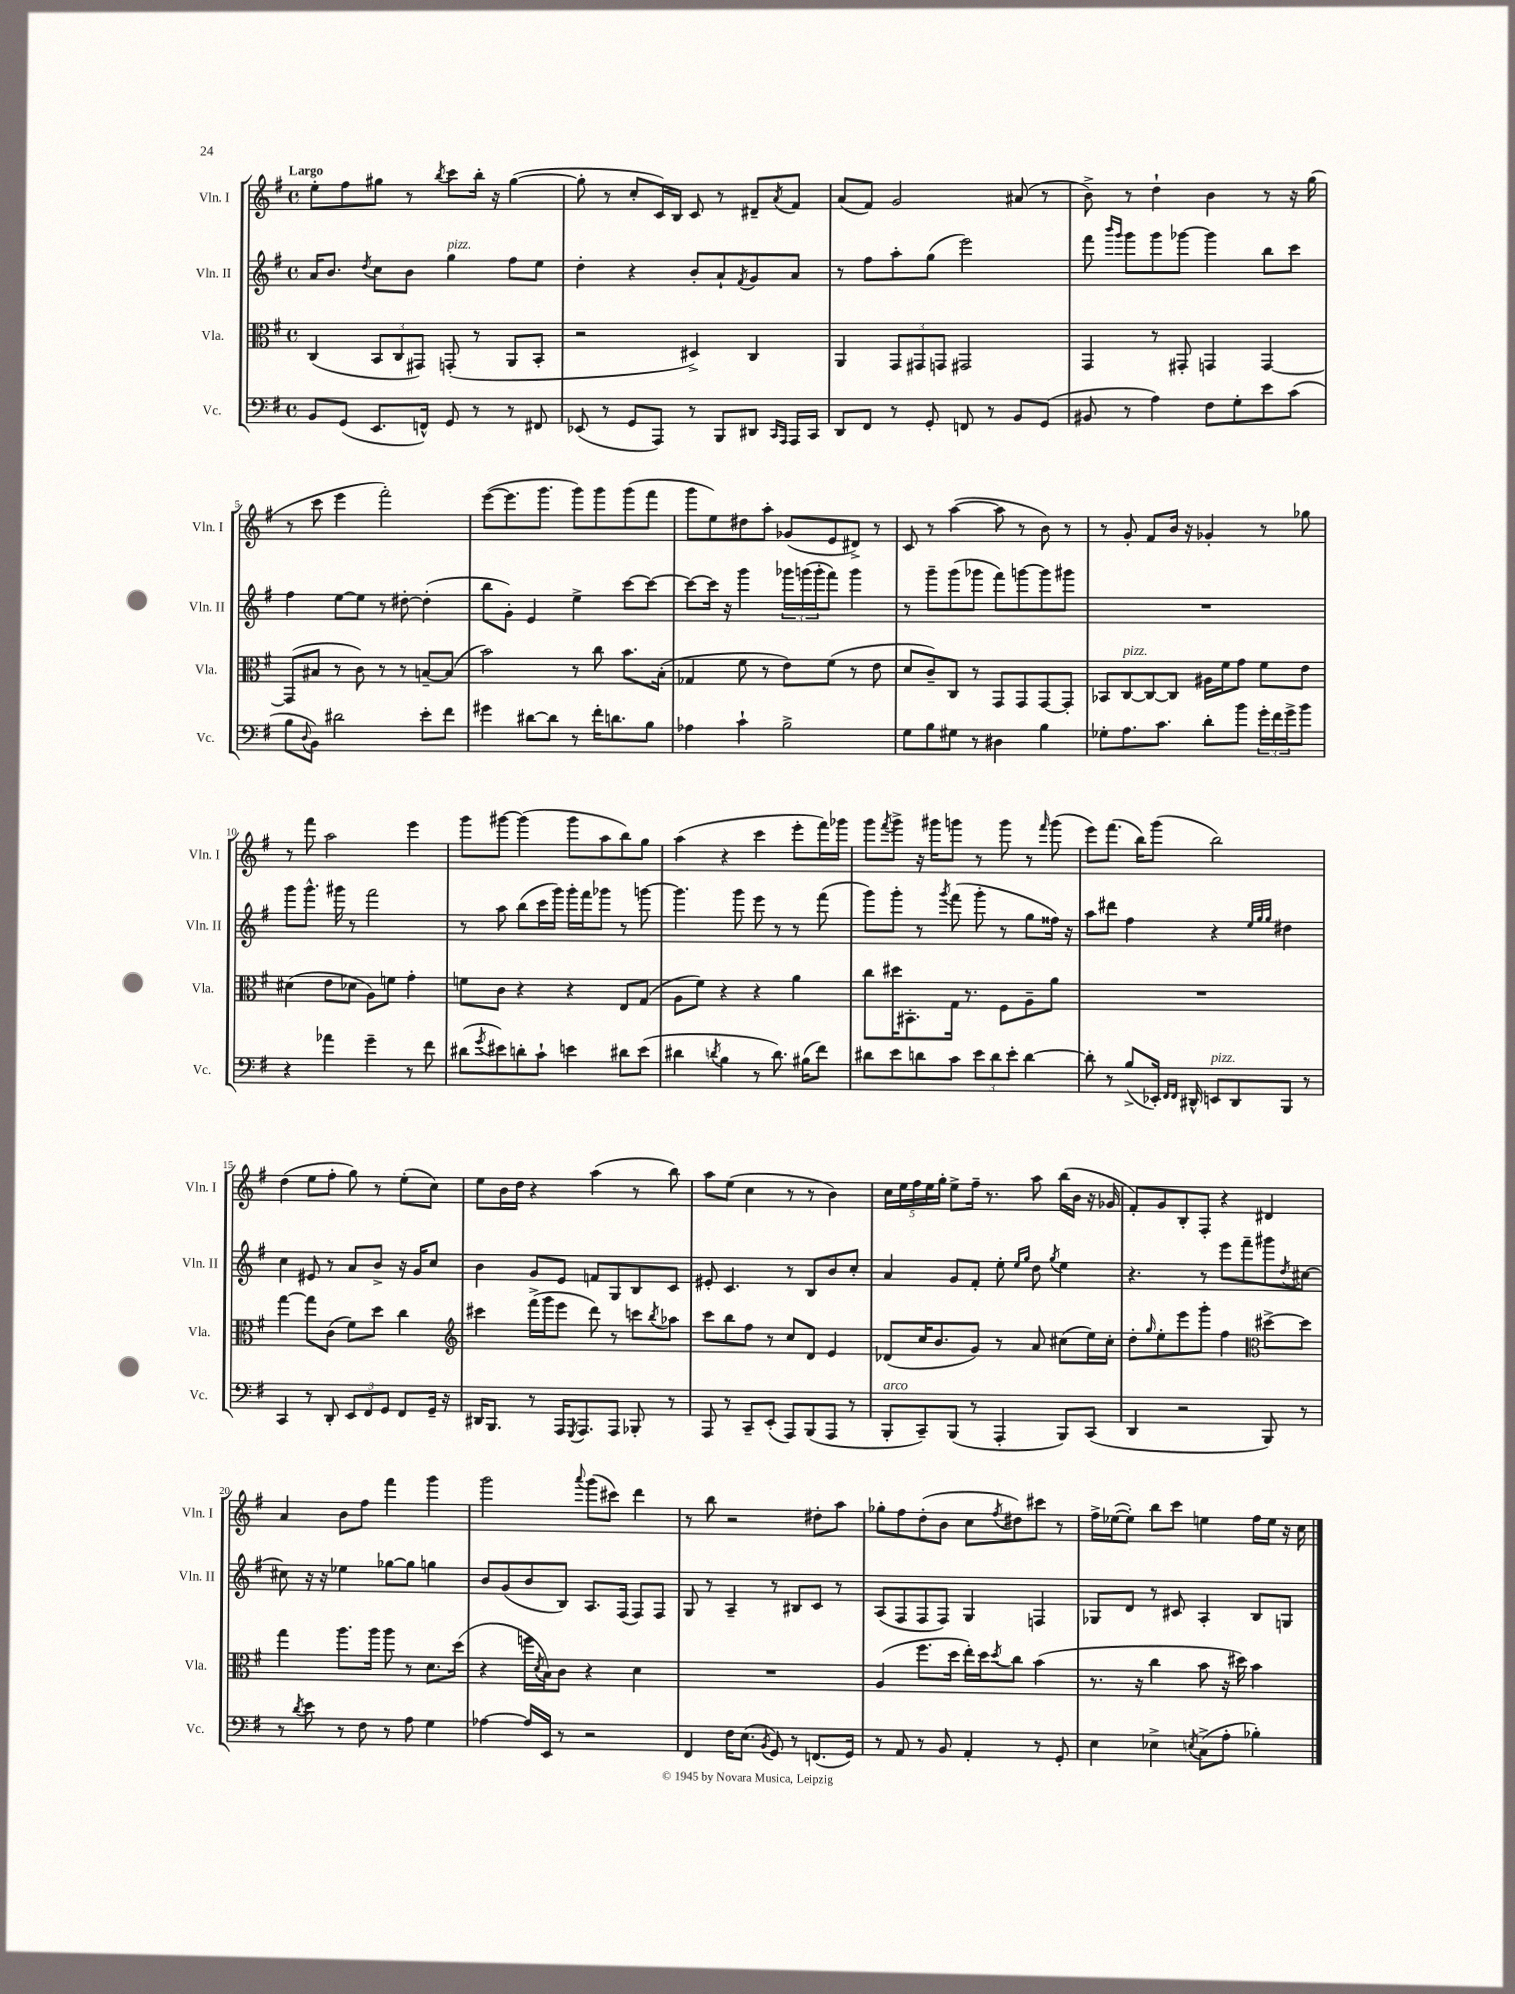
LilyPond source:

<<
\new StaffGroup <<
\new Staff = "s0" \with { instrumentName = "Vln. I" shortInstrumentName = "Vln. I" } {
    \clef treble \key g \major \defaultTimeSignature \time 4/4 \tempo "Largo"
    e''8-. fis''8 gis''8 r8 \acciaccatura { b''8 } c'''8 b''16-. r16 gis''4~( |
    gis''8-. r8 c''8-. c'16) b16 c'8 r8 dis'8-- \acciaccatura { a'8 } fis'8 |
    a'8( fis'8) g'2 ais'8( r8 |
    b'8->) r8 d''4-! b'4 r8 r16 g''16( |
    r8 c'''8 e'''4 fis'''2-.) |
    e'''8~( e'''8. g'''8. g'''8) g'''8 g'''8( fis'''8 |
    g'''8 e''8) dis''8 a''8-. ges'8( e'8 dis'8->) r8 |
    c'8 r8 a''4~( a''8 r8 b'8) r8 |
    r8 g'8-. fis'8 b'16 r16 ges'4-. r8 ges''8 |
    r8 fis'''8 a''2 e'''4 |
    g'''8 gis'''8~ gis'''4( gis'''8 a''8 b''8) g''8 |
    a''4( r4 c'''4 e'''8-. fis'''16) ges'''16 |
    g'''8 \acciaccatura { fis'''8 } g'''8-> r16 gis'''16 g'''8 r8 g'''8 r8 \grace { fis'''16 } g'''8( |
    e'''8) fis'''8.( b''16) g'''8( b''2) |
    d''4( e''8 fis''8-. g''8) r8 e''8-.( c''8) |
    e''8 b'16 d''16 r4 a''4( r8 b''8) |
    a''8 e''8( c''4 r8 r8 b'4) |
    \tuplet 5/4 { c''16 e''16 fis''16 e''16 g''16-. } e''8-> fis''16-- r8. a''8 b''16( b'16 r16 ges'16 |
    fis'8-.) g'8 b8-. fis8-. r4 dis'4 |
    a'4 b'8 fis''8 fis'''4 g'''4 |
    g'''2 \appoggiatura { a'''8 } g'''8( cis'''8) d'''4 |
    r8 b''8 r2 dis''8-. a''8 |
    ges''8-. fis''8 d''8-.( b'8 c''8 \acciaccatura { fis''8 } dis''8) cis'''8 r8 |
    fis''16-> ees''16~( ees''8-.) b''8 c'''8 e''4 fis''16 e''16 r16 c''16 \bar "|." |
}
\new Staff = "s1" \with { instrumentName = "Vln. II" shortInstrumentName = "Vln. II" } {
    \clef treble \key g \major \defaultTimeSignature \time 4/4
    a'16 b'8. \acciaccatura { d''8 } c''8 b'8 g''4^\markup { \italic "pizz." } fis''8 e''8 |
    d''4-. r4 b'8-. a'8-! \acciaccatura { fis'8 } g'8 a'8 |
    r8 fis''8 a''8-. g''8( e'''2) |
    fis'''8 \grace { b'''16 g'''16 } g'''8 g'''8 ges'''8~ ges'''4 b''8 c'''8 |
    fis''4 e''8~ e''8 r8 dis''8~-. dis''4-.( |
    b''8 g'8-.) e'4 e''4-> c'''8~ c'''8~ |
    c'''8~ c'''16 r16 g'''4 \tuplet 3/2 { ges'''16 g'''16( g'''16-. } fis'''8) g'''4 |
    r8 g'''8-- g'''8( ges'''8 fis'''8) g'''8~ g'''8 gis'''8 |
    R1 |
    g'''8 g'''8.-^ gis'''16 r8 fis'''2 |
    r8 a''8 b''8( c'''16 g'''16) g'''16-. fis'''16 ges'''8 r8 g'''8~ |
    g'''4. g'''8 e'''8 r8 r8 fis'''8( |
    g'''8) g'''8-. r8 \acciaccatura { g'''8 } fis'''8( g'''8-. r8 g''8 fisis''16) r16 |
    a''8 dis'''8 fis''4 r4 \grace { e''32 g''32 g''32 } dis''4 |
    c''4 eis'8 r8 a'8 b'8-> r16 g'16 c''8 |
    b'4 g'8 e'8 f'8 g8 b8 c'8 |
    eis'8-. c'4. r8 b8 b'8 c''8-. |
    a'4 g'8 fis'8-. e''8-. \grace { e''16 g''16 } d''8 \acciaccatura { g''8 } e''4 |
    r4. r8 e'''8 fis'''8-- gis'''8 \acciaccatura { d''8 } cis''8~ |
    cis''8 r16 r16 ees''4 ges''8~ ges''8 g''4 |
    b'8 g'8( b'8 b8) a8. fis16( fis8) fis8 |
    g8 r8 a4-- r8 bis8 c'8 r8 |
    a8( fis8 fis8 fis8) g4 f4 |
    ges8 d'8 r8 cis'8 a4-. b8 g8 \bar "|." |
}
\new Staff = "s2" \with { instrumentName = "Vla." shortInstrumentName = "Vla." } {
    \clef alto \key g \major \defaultTimeSignature \time 4/4
    c4( \tuplet 3/2 { b,8 c8 gis,8) } g,8-.( r8 a,8 b,8-. |
    r2 dis4->) c4 |
    a,4 \tuplet 3/2 { g,8 gis,8 g,8 } gis,2 |
    g,4 r8 gis,8-. g,4 g,4~ |
    g,8( bis8 r8 c'8) r8 r8 b8~-- b8( |
    b'2) r8 c''8 b'8. b16-.( |
    ges4 fis'8 r8 e'8) fis'8( r8 e'8 |
    d'8 c'8--) c8 r8 g,8 g,8 g,8~ g,8-. |
    bes,8 c8~^\markup { \italic "pizz." } c8~ c8 ais16 fis'16 g'8 fis'8 e'8 |
    dis'4( e'8 des'8 a8) f'8 g'4-. |
    f'8 c'8 r4 r4 e8 g8( |
    a8 fis'8) r4 r4 a'4 |
    c''8 dis''16 bis,8.-. g16 r8. fis8 a8-- a'8 |
    R1 |
    g''4~ g''8 c'8( fis'8) d''8 c''4 |
    \clef treble cis'''4 fis'''16->( g'''16 e'''8 d'''8) r8 c'''8 \acciaccatura { b''8 } aes''8 |
    c'''8 b''8 fis''8 r8 c''8 d'8 e'4 |
    des'8( c''16 b'8. g'8) r8 a'8 cis''8( e''16) cis''16-. |
    d''8-. \grace { g''16 } e''8-. e'''8 g'''8-. fis''4 \clef alto dis''8~-> dis''8 |
    g''4 a''8. a''16 a''8 r8 d'8. d''16( |
    r4 f''16 \acciaccatura { d'8 } b16) c'8 r4 d'4 |
    R1 |
    a4( fis''8. d''16 e''16-.) d''16 \acciaccatura { d''8 } c''8 b'4( |
    r8. r16 c''4 b'8 r16 dis''16) b'4 \bar "|." |
}
\new Staff = "s3" \with { instrumentName = "Vc." shortInstrumentName = "Vc." } {
    \clef bass \key g \major \defaultTimeSignature \time 4/4
    b,8 g,8( e,8. f,16-^) g,8 r8 r8 fis,8 |
    ees,8( r8 g,8 a,,8) r8 b,,8 dis,8 \grace { c,16 a,,16 } a,,16 c,16 |
    d,8 fis,8 r8 g,8-. f,8 r8 b,8 g,8( |
    bis,8 r8 a4) fis8 g8-. e'8 c'8( |
    b8 \appoggiatura { d8 } b,8) dis'2 e'8-. fis'8 |
    gis'4 dis'8~ dis'8 r8 fis'16-. d'8. b8 |
    aes4 c'4-! b2-> |
    g8 b8 gis8 r8 dis4 b4 |
    ges8-. a8. c'8. d'8-. b'8 \tuplet 3/2 { g'16-. fis'16 g'16-> } b'8 |
    r4 aes'4 g'4-- r8 fis'8 |
    dis'8( \acciaccatura { g'8 } eis'8) d'8-. c'8-! e'4 dis'8 e'8( |
    dis'4 \acciaccatura { d'8 } b4 r8 d'8.) bis16( fis'8) |
    dis'8 e'8 d'8 c'8 \tuplet 3/2 { e'8 d'8 e'8-. } d'4~ |
    d'8-. r8 b8->( ees,16-.) \grace { fis,16 fis,16 } dis,16-^ e,8^\markup { \italic "pizz." } dis,8 b,,8 r8 |
    c,4 r8 d,8-. \tuplet 3/2 { e,8 fis,8 g,8 } fis,8 g,16-- r16 |
    dis,16 b,,8. r8 a,,16 \acciaccatura { g,,8 } a,,8. a,,8 bes,,8-. r8 |
    a,,8 r8 c,8-- e,8-.( a,,8) b,,8( a,,8 r8 |
    b,,8-.^\markup { \italic "arco" } c,8--) b,,8( r8 a,,4-. b,,8) c,8( |
    d,4 r2 b,,8) r8 |
    r8 \acciaccatura { d'8 } e'8 r8 fis8 r8 a8 g4 |
    aes4~ aes16 e,16 r8 r2 |
    fis,4 fis16 e8.( \acciaccatura { b,8 } g,8) r8 f,8.( g,16) |
    r8 a,8 r8 b,8 a,4-. r8 g,8-. |
    e4 ees4-> \acciaccatura { e8 } c8->( a8-. bes4-.) \bar "|." |
}
>>
>>
